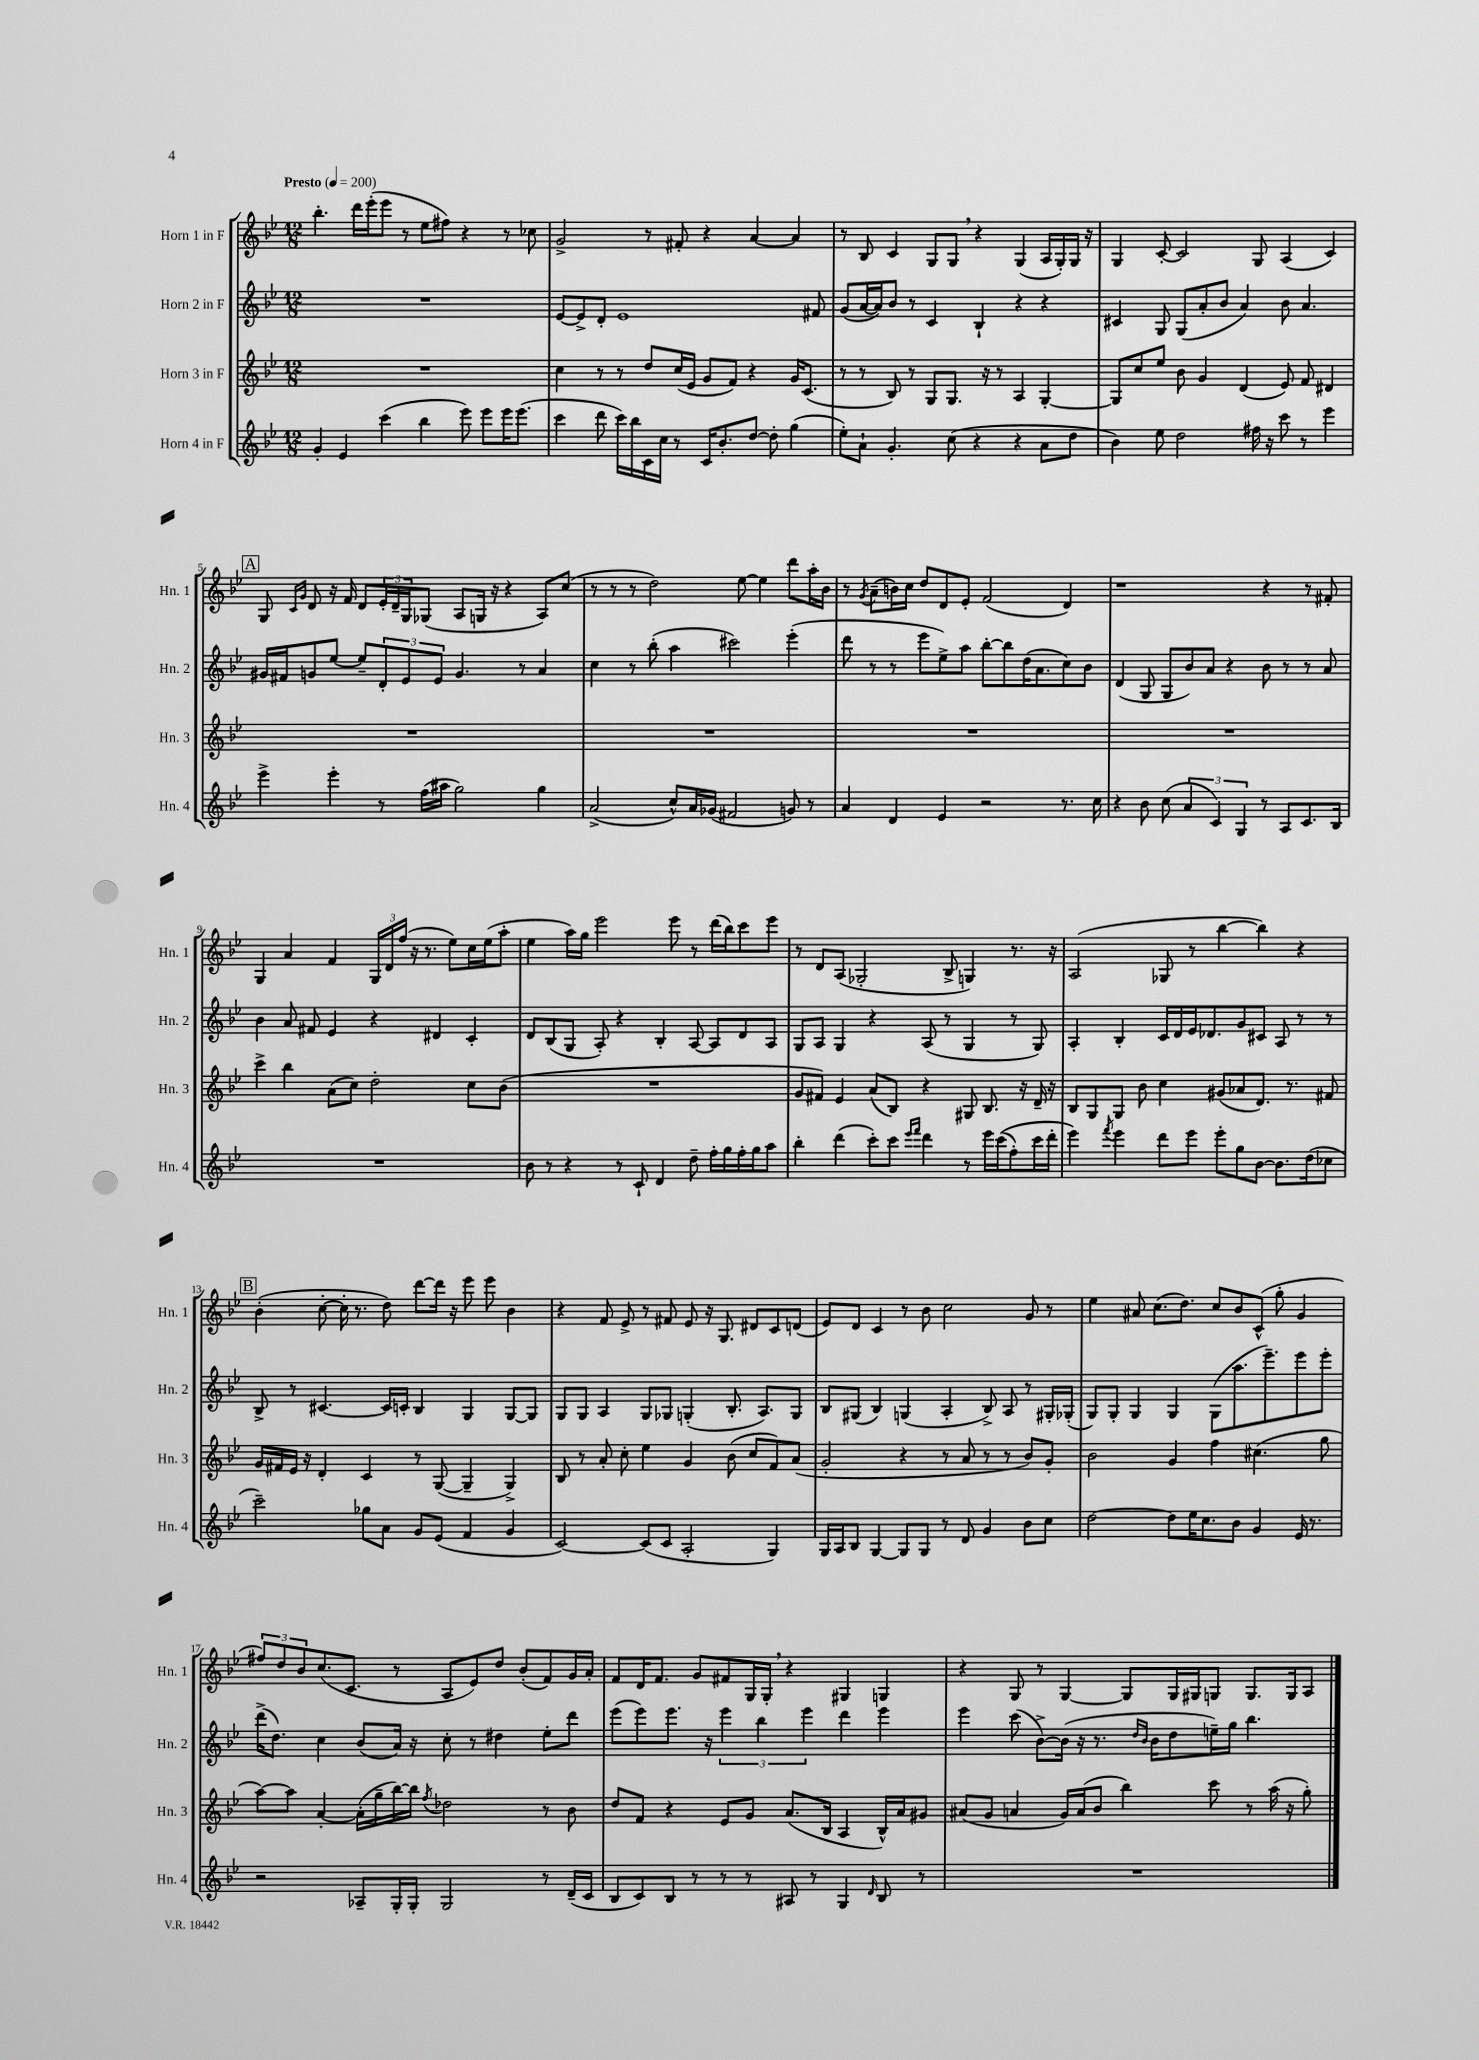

**kern	**kern	**kern	**kern
*staff4	*staff3	*staff2	*staff1
*clefG2	*clefG2	*clefG2	*clefG2
*k[b-e-]	*k[b-e-]	*k[b-e-]	*k[b-e-]
*M12/8	*M12/8	*M12/8	*M12/8
*MM200	*MM200	*MM200	*MM200
4g'	1.r	1.r	4.bb-'
4e-	.	.	.
.	.	.	16ddd
.	.	.	(16eee-'
(4ccc	.	.	8eee-
.	.	.	8r
4bb-	.	.	8ee-
.	.	.	8ff#)
8eee-)	.	.	4r
8eee-	.	.	.
16eee-	.	.	8r
(8.eee-	.	.	.
.	.	.	8cc-
=	=	=	=
4ccc	4cc	[8e-	2g^
.	.	8e-^]	.
8ddd	8r	8d'	.
16ccc)	8r	1e-	.
16bb-	.	.	.
16c	8dd	.	8r
16cc	.	.	.
8r	(16cc	.	8f#'
.	16e-	.	.
16c	8g	.	4r
8.b-'	.	.	.
.	8f)	.	.
[8dd	4r	.	[4a
8dd']	.	.	.
(4gg	16g	.	4a]
.	(8.c	.	.
.	.	8f#	.
=	=	=	=
8ee-')	8r	(8g	8r
8a`	8r	[16a	8B-
.	.	16a])	.
4.g'	8B-)	8b-	4c
.	8r	8r	.
.	8G	4c	8G
(8cc	8.G	.	8G
4r	.	4B-`	4r
.	16r	.	.
.	8r	.	.
4r	4A	4r	(4G
8a	[4G'	4r	16A
.	.	.	16G')
8dd	.	.	16G
.	.	.	16r
=	=	=	=
4b-)	8G]	4c#	4G
.	8cc	.	.
8ee-	8ee-	8G	[8c'
2dd	8b-	(8G	2c]
.	4g	8a'	.
.	.	8b-	.
.	(4d	4a)	.
16ff#	.	.	8G
16r	.	.	.
8ccc	8e-)	8b-	(4A
8r	8f	4.a	.
4eee-	4d#	.	4c)
=	=	=	=
4eee-^	1.r	16g#	8G
.	.	16f#	.
.	.	.	16qqc
.	.	.	16qqg
.	.	8g	8d
4eee-'	.	[8ee-	16r
.	.	.	16f
.	.	8ee-~]	8d
8r	.	12d'	24e-'
.	.	.	24d~
.	.	12e-	24G
(16ff	.	.	(8G-
.	.	12e-	.
16aa#	.	.	.
2gg)	.	4.g	8A
.	.	.	16G
.	.	.	16r
.	.	.	4r
.	.	8r	.
4gg	.	4a	8A)
.	.	.	(8cc
=	=	=	=
(2a^	1.r	4cc	8r
.	.	.	8r
.	.	8r	8r
.	.	(8bb-'	2dd)
8cc^^)	.	4aa	.
16a	.	.	.
(16g-	.	.	.
2f#	.	2ccc#)	.
.	.	.	[8ee-
.	.	.	4ee-]
8g)	.	(4eee-'	8ddd
8r	.	.	16aa'
.	.	.	16b-
=	=	=	=
4a	1.r	8ddd	8r
.	.	.	8qg
.	.	8r	(8a~
4d	.	8r	16b)
.	.	.	16cc
.	.	8eee-	8dd
4e-	.	8ee-^)	8d
.	.	8aa	8e-'
2r	.	[8bb-'	(2f
.	.	8bb-]	.
.	.	(16dd	.
.	.	8.a	.
8.r	.	8cc)	4d)
.	.	8b-	.
16cc	.	.	.
=	=	=	=
4r	1.r	(4d	1r
8b-	.	8G	.
(8cc	.	8G	.
6a	.	8b-)	.
.	.	8a	.
6c)	.	.	.
.	.	4r	.
6G	.	.	.
8r	.	8b-	4r
8A	.	8r	.
8.c	.	8r	8r
.	.	8a	8f#'
16B-	.	.	.
=	=	=	=
1.r	4ccc^	4b-	4G
.	4bb-	8a	4a
.	.	8f#	.
.	(8a	4e-	4f
.	8cc)	.	.
.	2dd'	4r	24G
.	.	.	24d
.	.	.	(24ff
.	.	.	16r
.	.	.	8.r
.	.	4d#	.
.	.	.	8ee-)
.	8cc	4c'	16cc
.	.	.	(16ee-
.	(8b-	.	8aa'
=	=	=	=
8b-	1.r	8d	4ee-
8r	.	(8B-	.
4r	.	8G	16aa)
.	.	.	16gg
.	.	8A')	2eee-
8r	.	4r	.
8c`	.	.	.
4d	.	4B-'	.
.	.	.	8eee-
8dd~	.	[8A	8r
16ff'	.	8A]	(16ddd
16gg	.	.	16bb-)
16ff'	.	8d	8ccc
16gg	.	.	.
8aa	.	8A	8eee-
=	=	=	=
4bb-'	8g	8G	8r
.	8f#)	8A	8d
(4ddd	4e-	4G	(8A
.	.	.	2G-'
8ccc')	(8a	4r	.
8ccc	8B-)	.	.
16qqeee-	.	.	.
16qqfff	.	.	.
4ddd	4r	(8A	.
.	.	8r	8B-^
8r	8G#	4G	4G)
16eee-	8.B-	.	.
&((16ccc	.	.	.
8ff')	.	8r	8.r
.	16r	.	.
16ccc	16d~	8G)	.
16ddd'	16r	.	16r
=	=	=	=
4eee-&)	8B-	4A'	(2A
.	8G	.	.
8qfff	.	.	.
4eee-	8G	4B-'	.
.	8b-	.	.
8ddd	4cc	16c	8G-
.	.	16d	.
8eee-	.	16e-	8r
.	.	8.d-	.
8eee-'	(8g#	.	[4bb-
8gg	8a-	8g	.
[8b-	8.d)	8c#	4bb-])
8.b-]	.	8A	.
.	8.r	.	.
.	.	8r	4r
(16dd	.	.	.
8cc-	8f#	8r	.
=	=	=	=
2ccc~)	16g	8B-^	(4b-'
.	16f#	.	.
.	16e-	8r	.
.	16r	.	.
.	4d'	[4.c#	[8cc'
.	.	.	16cc']
.	.	.	8.r
8gg-	4c	.	.
8a	.	16c#]	8dd)
.	.	16c'	.
8g	8r	4B-	[8ddd
(8e-	([8G	.	16ddd]
.	.	.	16r
4f	4G~]	4G	8eee-
.	.	.	8eee-
4g	4G^)	[8G	4b-
.	.	8G]	.
=	=	=	=
[2c)	8B-	8G	4r
.	8r	8G	.
.	8a'	4A	8f
.	8cc'	.	8e-^
(8c]	4ee-	8G	8r
8c	.	8G-	8f#
2A'	4g	(4G'	8e-
.	.	.	16r
.	.	.	8.G
.	(8b-	8.B-'	.
.	8cc	.	8d#
.	.	8.A)	.
4G)	8f)	.	8c
.	(8a	8G	(8d
=	=	=	=
16G	2g'	8B-	8e-)
16A	.	.	.
8B-	.	(8G#	8d
[4G	.	4B-)	4c
8G]	4r	(4G	8r
8G	.	.	8b-
8r	8r	4A'	2cc
8d	8a	.	.
4g	8r	8B-^)	.
.	8r	8A	.
8b-	8b-)	8r	8g
8cc	8g'	16G#'	8r
.	.	(16G-'	.
=	=	=	=
[2dd	2b-	8G)	4ee-
.	.	8G'	.
.	.	4G	8a#
.	.	.	(8.cc
8dd]	4g	4G	.
.	.	.	8.dd)
16ee-	.	.	.
8.cc	.	.	.
.	4ff	(8G	8cc
8b-	.	8.aa	8b-
4g	(4.cc#	.	(8c^^
.	.	8.eee-~)	.
.	.	.	8gg'
16e-	.	8eee-	4g
8.r	.	.	.
.	8gg	8eee-'	.
=	=	=	=
2r	[8aa)	(16ddd^	12ff#)
.	.	8.dd)	.
.	.	.	12dd
.	8aa]	.	.
.	.	.	12b-
.	[4a'	4cc	(8.cc
.	.	.	8.c
8A-~	(16a']	(8b-	.
.	16gg~	.	.
16G'	[16bb-)	16a)	8r
16G'	16bb-]	16r	.
.	8qff	.	.
2G	2dd-	8cc'	8A
.	.	8r	8e-)
.	.	4dd#	8dd
.	.	.	(8b-'
8r	8r	8ee-'	8f)
(16d~	8b-	8ddd	16g
16c	.	.	16a'
=	=	=	=
8B-	8dd	(8eee-	8f
8c)	8f	8eee-)	16d
.	.	.	8.f
8B-	4r	8.eee-	.
8r	.	.	8g
.	.	16r	.
8r	8e-	6eee-	8f#
8r	8g	.	16G
.	.	6bb-	.
.	.	.	16G'
8A#	(8.a	.	4r
.	.	6eee-	.
8r	.	.	.
.	16B-	.	.
4G	4A	4ddd	4G#
16qqd	.	.	.
8B-	16B-^^)	4eee-	4G
.	16a	.	.
8r	8g#	.	.
=	=	=	=
1.r	(8a#	4eee-	4r
.	8g	.	.
.	4a	(8ccc	8G
.	.	[8b-^)	8r
.	16g)	(16b-]	[4G
.	(16a	16r	.
.	8b-	8.r	.
.	4bb-)	.	8G]
.	.	16qqdd	.
.	.	16qqb-	.
.	.	16b-	.
.	.	8dd	16G
.	.	.	16G#
.	8ccc	16ee~)	8G
.	.	16gg	.
.	8r	4.bb-	8.G
.	(16aa	.	.
.	16r	.	16G
.	8gg')	.	8A
==	==	==	==
*-	*-	*-	*-
